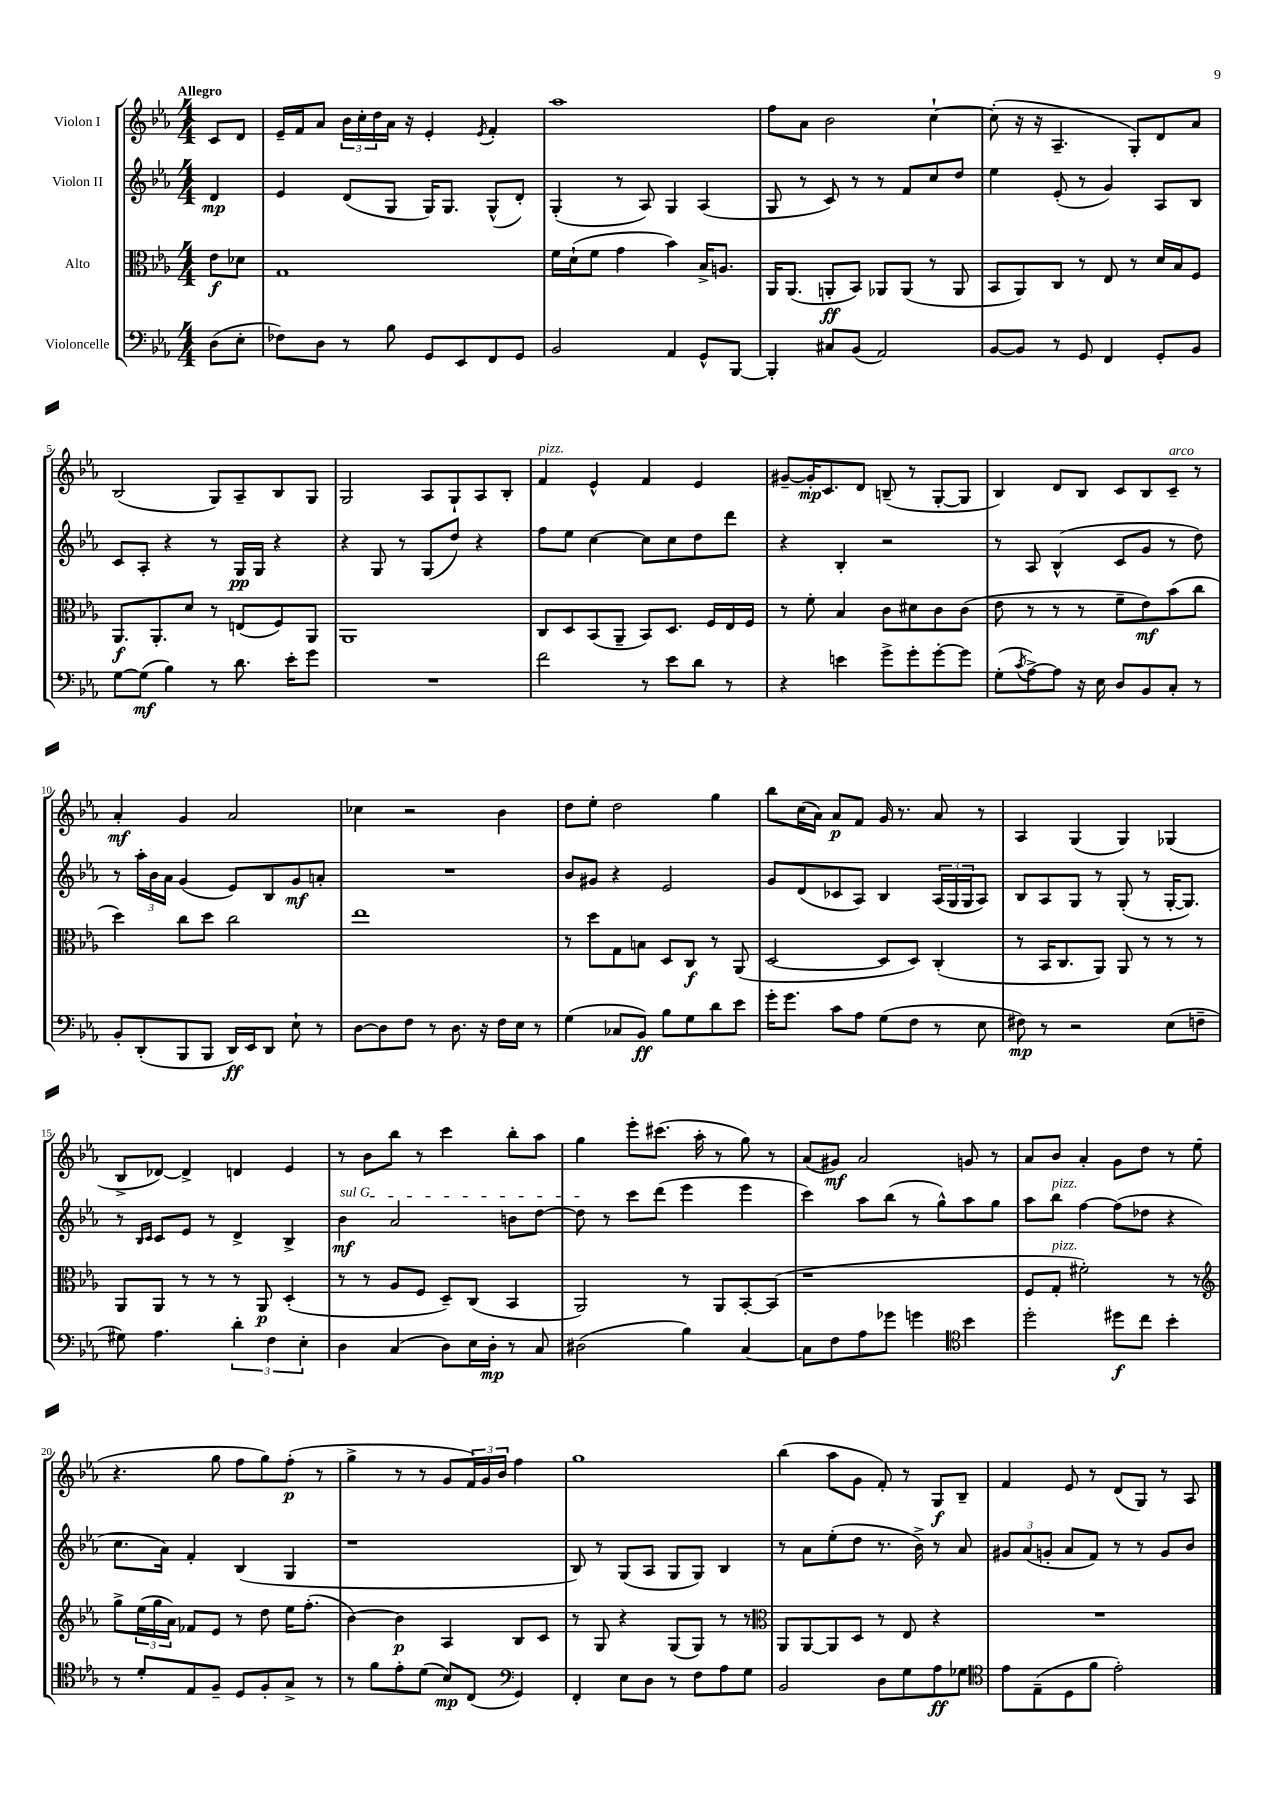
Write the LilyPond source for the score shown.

<<
\new StaffGroup <<
\new Staff = "s0" \with { instrumentName = "Violon I" } {
    \clef treble \key ees \major \numericTimeSignature \time 4/4 \partial 4 \tempo "Allegro"
    c'8 d'8 |
    ees'16-- f'16 aes'8 \tuplet 3/2 { bes'16 c''16-. d''16 } aes'16 r16 ees'4-. \acciaccatura { ees'8 } f'4-. |
    aes''1 |
    f''8 aes'8 bes'2 c''4~-! |
    c''8-.( r16 r16 aes4.-- g8-.) d'8 aes'8 |
    bes2( g8) aes8-- bes8 g8 |
    g2 aes8 g8-! aes8 bes8-. |
    f'4^\markup { \italic "pizz." } ees'4-^ f'4 ees'4 |
    gis'8~-- gis'16-.\mp c'8. d'8 b8--( r8 g8~-. g8 |
    bes4) d'8 bes8 c'8 bes8 c'8--^\markup { \italic "arco" } r8 |
    aes'4-.\mf g'4 aes'2 |
    ces''4 r2 bes'4 |
    d''8 ees''8-. d''2 g''4 |
    bes''8 c''16( aes'16) aes'8\p f'8 g'16 r8. aes'8 r8 |
    aes4 g4( g4) ges4( |
    bes8-> des'8~) des'4-> d'4 ees'4 |
    r8 bes'8 bes''8 r8 c'''4 bes''8-. aes''8 |
    g''4 ees'''8-. cis'''8.( aes''16-. r8 g''8) r8 |
    aes'8( gis'8\mf) aes'2 g'8 r8 |
    aes'8 bes'8 aes'4-. g'8 d''8 r8 ees''8( |
    r4. g''8 f''8 g''8) f''8-.\p( r8 |
    g''4-> r8 r8 g'8 \tuplet 3/2 { f'16) g'16 bes'16 } f''4 |
    g''1 |
    bes''4( aes''8 g'8 f'8-.) r8 g8\f bes8-- |
    f'4 ees'8 r8 d'8( g8) r8 aes8 \bar "|." |
}
\new Staff = "s1" \with { instrumentName = "Violon II" } {
    \clef treble \key ees \major \numericTimeSignature \time 4/4 \partial 4
    d'4\mp |
    ees'4 d'8( g8 g16) g8. g8-^( d'8-.) |
    g4-.( r8 aes8) g4 aes4( |
    g8 r8 c'8) r8 r8 f'8 c''8 d''8 |
    ees''4 ees'8-.( r8 g'4) aes8 bes8 |
    c'8 aes8-. r4 r8 g16\pp g16 r4 |
    r4 g8 r8 g8( d''8) r4 |
    f''8 ees''8 c''4~ c''8 c''8 d''8 d'''8 |
    r4 bes4-. r2 |
    r8 aes8 bes4-^( c'8 g'8 r8 d''8) |
    r8 \tuplet 3/2 { aes''16-. bes'16 aes'16 } g'4( ees'8) bes8 g'8\mf a'8-. |
    R1 |
    bes'8 gis'8 r4 ees'2 |
    g'8 d'8( ces'8 aes8) bes4 \tuplet 3/2 { aes16( g16 g16 } aes8) |
    bes8 aes8 g8 r8 g8-.( r8 g16~-. g8.) |
    r8 \grace { bes16 c'16 } c'8 ees'8 r8 d'4-> bes4-> |
    \once \override TextSpanner.bound-details.left.text = \markup { \italic "sul G" } bes'4\mf\startTextSpan aes'2 b'8 d''8~ |
    d''8\stopTextSpan r8 c'''8 d'''8( ees'''4 ees'''4 |
    c'''4) aes''8 bes''8( r8 g''8-^) aes''8 g''8 |
    aes''8 bes''8^\markup { \italic "pizz." } f''4~ f''8( des''8 r4 |
    c''8. aes'16) f'4-. bes4( g4 |
    r1 |
    bes8) r8 g8( aes8 g8 g8) bes4 |
    r8 aes'8 ees''8-.( d''8 r8. bes'16->) r8 aes'8 |
    \tuplet 3/2 { gis'8 aes'8( g'8-. } aes'8 f'8) r8 r8 g'8 bes'8 \bar "|." |
}
\new Staff = "s2" \with { instrumentName = "Alto" } {
    \clef alto \key ees \major \numericTimeSignature \time 4/4 \partial 4
    ees'8\f des'8 |
    g1 |
    f'16 d'16-!( f'8 g'4 bes'4) bes16-> a8. |
    aes,16 aes,8.( a,8-.\ff bes,8) aes,8 aes,8( r8 aes,8 |
    bes,8 aes,8) c8 r8 ees8 r8 d'16 bes16 f8 |
    aes,8.\f aes,8.-. d'8 r8 e8( f8) aes,8 |
    aes,1 |
    c8 d8 bes,8( aes,8-- bes,8) d8. f16 ees16 f16 |
    r8 f'8-. bes4 c'8 dis'8 c'8 c'8( |
    ees'8 r8 r8 r8 f'8-- ees'8\mf) bes'8( c''8 |
    d''4) c''8 d''8 c''2 |
    ees''1 |
    r8 d''8 g8 b8 d8 c8\f r8 aes,8( |
    d2~ d8 d8) c4-.( |
    r8 bes,16 c8. aes,8) aes,8 r8 r8 r8 |
    aes,8 aes,8 r8 r8 r8 aes,8\p d4-.( |
    r8 r8 aes8 f8 d8--) c8( bes,4 |
    aes,2) r8 aes,8 bes,8~-. bes,8( |
    r1 |
    f8 g8-.^\markup { \italic "pizz." } fis'2-.) r8 r8 |
    \clef treble g''8-> \tuplet 3/2 { ees''16( g''16 aes'16) } fes'8 ees'8 r8 d''8 ees''16 f''8.-.( |
    bes'4~) bes'4\p aes4 bes8 c'8 |
    r8 g8 r4 g8( g8) r8 r8 |
    \clef alto aes,8 aes,8~ aes,8 d8 r8 ees8 r4 |
    R1 \bar "|." |
}
\new Staff = "s3" \with { instrumentName = "Violoncelle" } {
    \clef bass \key ees \major \numericTimeSignature \time 4/4 \partial 4
    d8( ees8-. |
    fes8) d8 r8 bes8 g,8 ees,8 f,8 g,8 |
    bes,2 aes,4 g,8-^ bes,,8~ |
    bes,,4-. cis8 bes,8( aes,2) |
    bes,8~ bes,8 r8 g,8 f,4 g,8-. bes,8 |
    g8~ g8\mf( bes4) r8 d'8. ees'16-. g'8 |
    R1 |
    f'2 r8 ees'8 d'8 r8 |
    r4 e'4 g'8-> g'8-. g'8~-. g'8 |
    g8-.( \acciaccatura { c'8 } aes8~->) aes8 r16 ees16 d8 bes,8 c8-. r8 |
    bes,8-. d,8-.( bes,,8 bes,,8 d,16\ff) ees,16 d,8 ees8-! r8 |
    d8~ d8 f8 r8 d8. r16 f16 ees16 r8 |
    g4( ces8 bes,8\ff) bes8 g8 d'8 ees'8 |
    g'16-. g'8. c'8 aes8 g8( f8 r8 ees8 |
    fis8\mp) r8 r2 ees8( f8-- |
    gis8) aes4. \tuplet 3/2 { d'4-. f4 ees4-. } |
    d4 c4( d8) ees16 d16-.\mp r8 c8 |
    dis2( bes4) c4~ |
    c8 f8 aes8 ges'8 g'4 \clef tenor bes'4 |
    d''2-. dis''8\f c''8 bes'4-. |
    r8 d'8-. ees8 f8-- d8 f8-. g8-> r8 |
    r8 f'8 ees'8-. d'8( bes8\mp) c8( \clef bass g,4) |
    f,4-. ees8 d8 r8 f8 aes8 g8 |
    bes,2 d8 g8 aes8\ff ges8 |
    \clef tenor ees'8 ees8--( d8 f'8 ees'2-.) \bar "|." |
}
>>
>>
